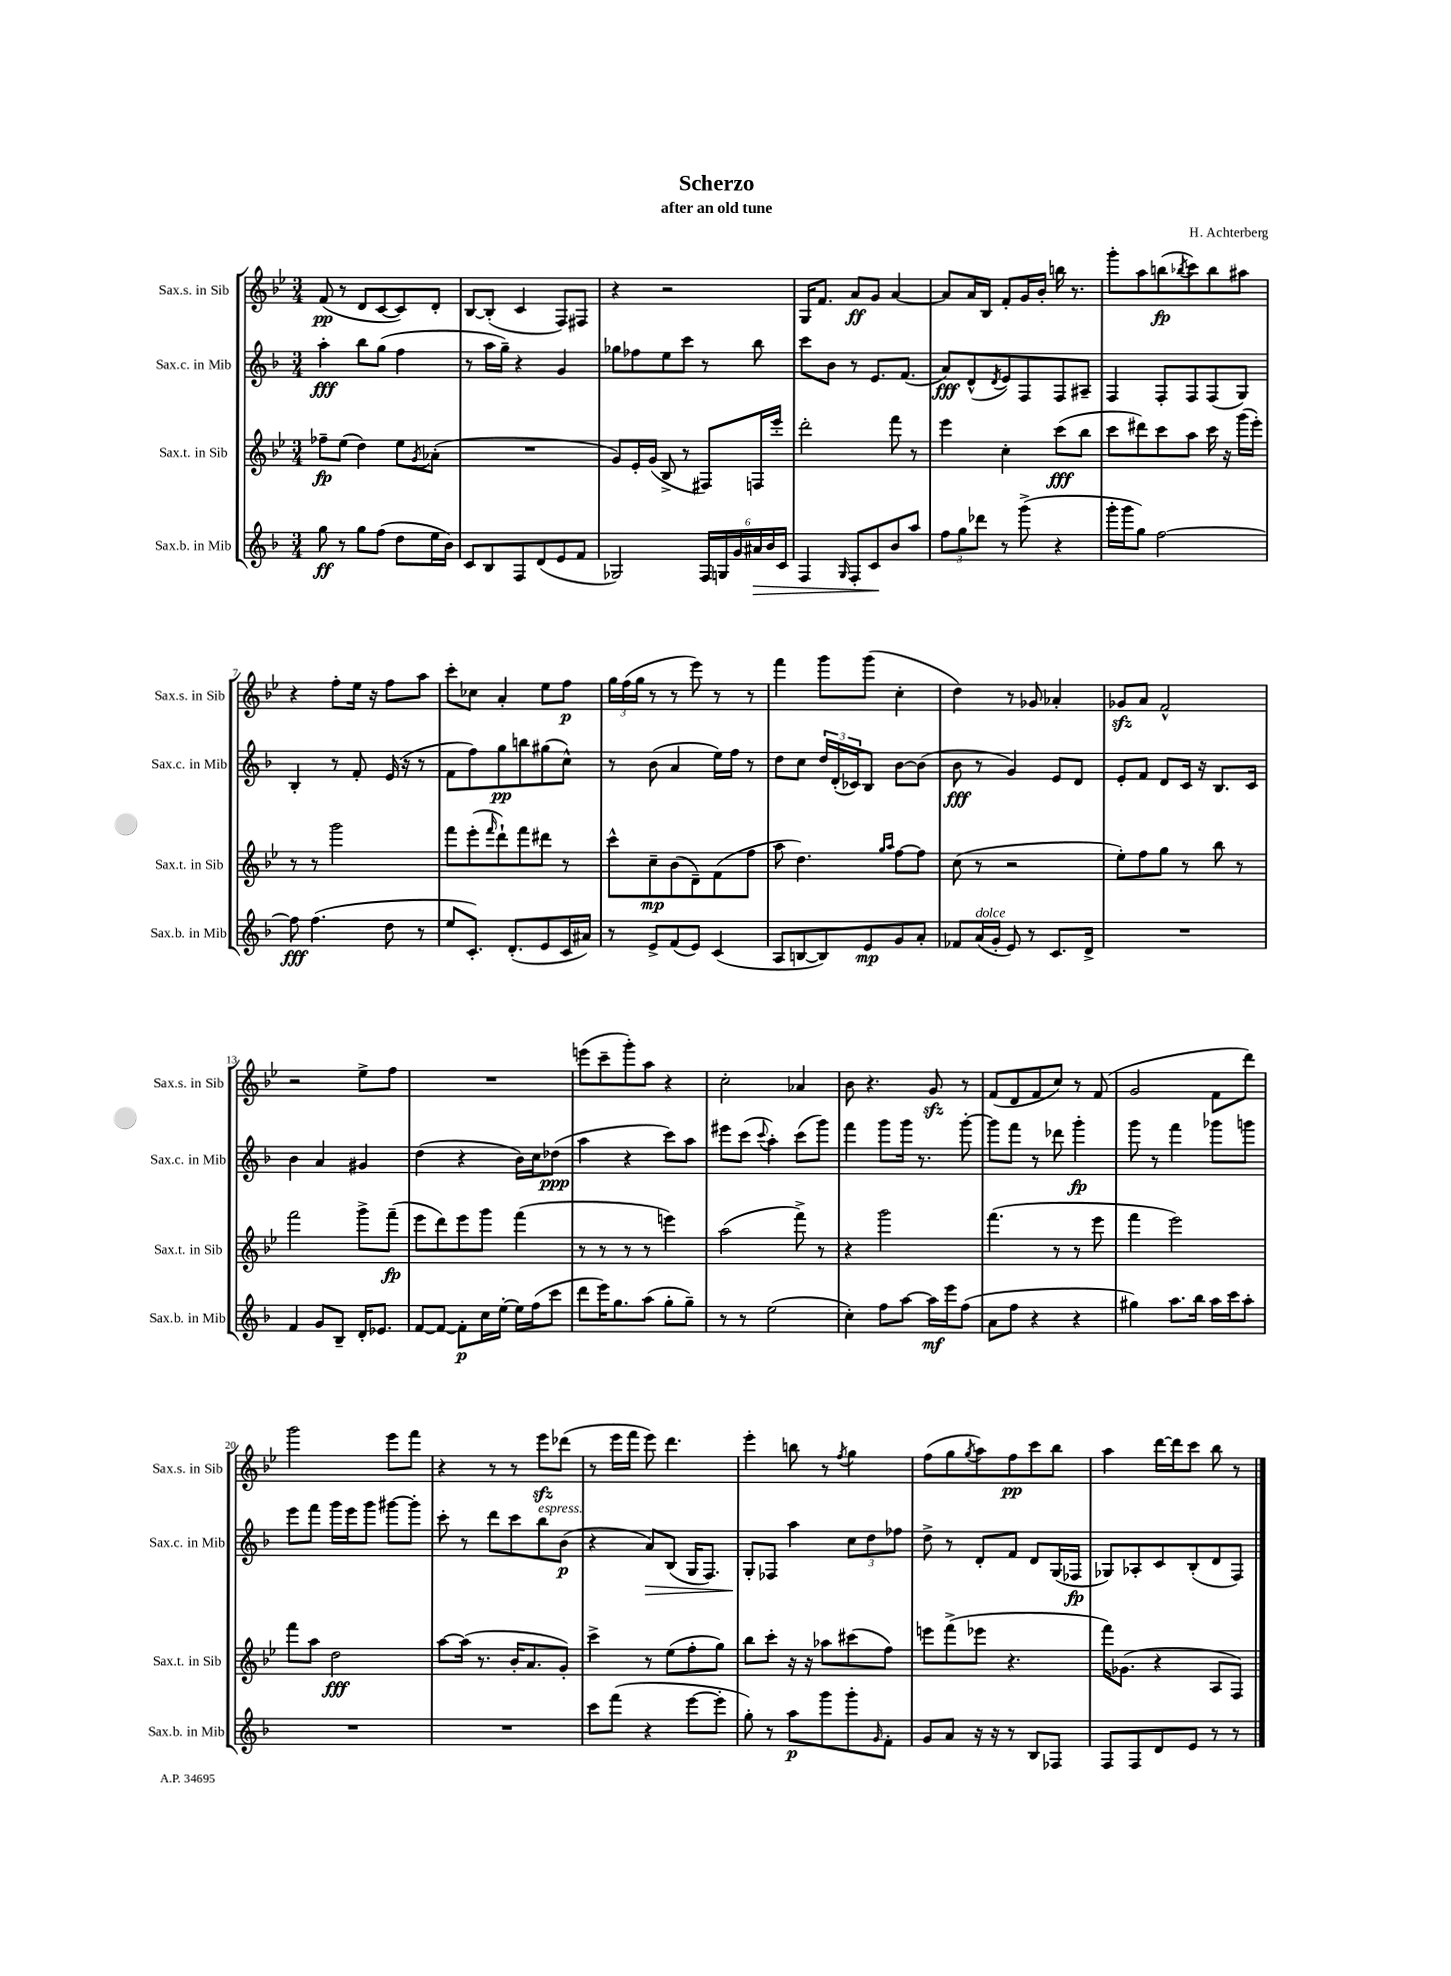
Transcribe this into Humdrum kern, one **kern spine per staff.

**kern	**kern	**kern	**kern
*staff4	*staff3	*staff2	*staff1
*clefG2	*clefG2	*clefG2	*clefG2
*k[b-]	*k[b-e-]	*k[b-]	*k[b-e-]
*M3/4	*M3/4	*M3/4	*M3/4
8gg	8ff-~	4aa'	(8f
8r	(8ee-	.	8r
8gg	4dd)	8bb-	8d
(8ff	.	(8gg	[8c
8dd	8ee-	4ff	8c])
.	8qg	.	.
16ee	(8a-'	.	8d'
16b-)	.	.	.
=	=	=	=
8c	2.r	8r	[8B-
8B-	.	16aa	(8B-']
.	.	16gg~)	.
8F	.	4r	4c
(8d	.	.	.
8e	.	4g	8F)
8f	.	.	8F#
=	=	=	=
2G-)	8g)	8gg-	4r
.	16e-'	8ff-	.
.	(16g	.	.
.	8B-^	8ee	2r
.	8r	8ccc	.
24F	8F#)	8r	.
24G	.	.	.
24g	.	.	.
24a#	16F	8bb-	.
24b-	.	.	.
.	16eee-'	.	.
24c	.	.	.
=	=	=	=
4F	2ddd'	8ccc	16G
.	.	.	8.f
.	.	8b-	.
16qqG	.	.	.
8F'	.	8r	8a
8c	.	8.e	8g
8b-	8fff	.	[4a
.	.	(8.f	.
8aa	8r	.	.
=	=	=	=
12ff	4eee-	8a)	8a]
12gg	.	.	.
.	.	(8d^^	16a
12ddd-	.	.	.
.	.	.	16B-
.	.	8qd	.
8r	4cc'	8e)	8f'
(8ggg^	.	8F	16g
.	.	.	16b-'
4r	(8ccc	8F	16bb
.	.	.	8.r
.	8bb-	8A#~	.
=	=	=	=
16ggg'	8ccc	4F	8ggg'
16ggg	.	.	.
8gg)	8ddd#)	.	8aa
[2ff	8ccc	8F'	(8bb
.	.	.	8qbb-
.	8aa	8F	8ccc)
.	16ccc	(8F	8bb-
.	16r	.	.
.	(16ggg	8G)	8aa#
.	16eee-')	.	.
=	=	=	=
8ff]	8r	4B-'	4r
(4.ff	8r	.	.
.	2ggg	8r	8ff'
.	.	8f'	16ee-
.	.	.	16r
8dd	.	(16e	8ff
.	.	16r	.
8r	.	8r	8aa
=	=	=	=
8ee	8fff	8f	8ccc'
8.c')	(8eee-'	8ff)	8cc-
.	16qqfff	.	.
.	8ddd`)	8gg	4a'
(8.d'	.	.	.
.	8fff	8bb	.
8e	8ddd#	(8gg#	8ee-
16c	8r	8cc^^)	8ff
16a#)	.	.	.
=	=	=	=
8r	8ccc^^	8r	24gg
.	.	.	(24ff
.	.	.	24gg
8e^	8cc~	(8b-	8r
(8f	(8b-	4a	8r
8e)	8d~)	.	8eee-)
(4c	(8f	16ee)	8r
.	.	16ff	.
.	8ff	8r	8r
=	=	=	=
8A	8aa	8dd	4fff
[8B	4.dd)	8cc	.
8B])	.	24dd	8ggg
.	.	(24d'	.
.	.	24c-)	.
8e	.	8B-	(8ggg
.	16qqgg	.	.
.	16qqaa	.	.
8g	[8ff	[8b-	4cc'
8a'	8ff]	(8b-]	.
=	=	=	=
8f-	(8cc	8b-	4dd)
(16a	8r	8r	.
16g'	.	.	.
8e)	2r	4g)	8r
8r	.	.	8g-
8.c	.	8e	4a-'
.	.	8d	.
16d^	.	.	.
=	=	=	=
2.r	8ee-')	8e'	8g-
.	8ff	8f	8a
.	8gg	8d	2f^^
.	8r	16c	.
.	.	16r	.
.	8bb-	8.B-	.
.	8r	.	.
.	.	16c	.
=	=	=	=
4f	2fff	4b-	2r
8g	.	4a	.
8B-~	.	.	.
16d'	8ggg^	4g#	8ee-^
8.e-	.	.	.
.	(8fff~	.	8ff
=	=	=	=
[8f	8eee-	(4dd	2.r
8f_	8ddd)	.	.
8f']	8eee-	4r	.
16cc	8ggg	.	.
[16ee'	.	.	.
16ee]	(4fff	16b-)	.
(16ff	.	16cc	.
8ccc	.	(8dd-	.
=	=	=	=
8ddd	8r	4aa	(8eee
16eee)	8r	.	8ccc~
8.gg	.	.	.
.	8r	4r	8ggg')
(8aa	8r	.	8aa
8gg'	4eee)	8ccc)	4r
8gg~)	.	8aa	.
=	=	=	=
8r	(2aa	8eee#	2cc'
8r	.	(8ccc	.
.	.	8qqccc	.
(2ee	.	4aa')	.
.	8fff^)	(8ccc	4a-
.	8r	8ggg)	.
=	=	=	=
4cc')	4r	4fff	8b-
.	.	.	4.r
8ff	2ggg	8ggg	.
[8aa	.	16ggg	.
.	.	8.r	.
16aa]	.	.	8g
16eee	.	.	.
(8ff	.	[8ggg'	8r
=	=	=	=
8a	(4.fff	8ggg]	(8f
8ff	.	8fff	8d
4r	.	8r	8f
.	8r	8ddd-	8cc)
4r	8r	4ggg'	8r
.	8eee-	.	(8f
=	=	=	=
4gg#)	4fff	8ggg	2g
.	.	8r	.
8.aa	2eee-)	4fff	.
16bb-	.	.	.
16aa	.	8ggg-	8f
16ccc	.	.	.
8aa'	.	8ggg	8ddd)
=	=	=	=
2.r	8fff	8eee	2ggg
.	8aa	8fff	.
.	2dd	16ggg	.
.	.	16eee	.
.	.	8ggg	.
.	.	[8ggg#	8eee-
.	.	8ggg#']	8fff
=	=	=	=
2.r	[8aa	8ccc'	4r
.	(16aa]	8r	.
.	8.r	.	.
.	.	8ddd	8r
.	16b-'	8ccc	8r
.	8.a	.	.
.	.	8bb-	8eee-
.	8g')	(8b-	(8ddd-
=	=	=	=
8ccc	4ccc^	4r	8r
(8fff	.	.	16eee-
.	.	.	16fff
4r	8r	8a)	8eee-)
.	(8ee-	(8B-	4.ddd
[8eee	8ff'	16G	.
.	.	8.F)	.
8eee']	8gg)	.	.
=	=	=	=
8gg')	8bb-	8G'	4eee-'
8r	8ccc'	8F-	.
8aa	16r	4aa	8bb
.	16r	.	.
8ggg	8aa-	.	8r
.	.	.	8qff
8ggg'	(8ccc#	12cc	4gg
.	.	12dd	.
16qqg	.	.	.
8f'	8ff)	.	.
.	.	12ff-	.
=	=	=	=
8g	8eee	8dd^	(8ff
8a	(8fff^	8r	8gg
.	.	.	8qgg
16r	8eee-	8d'	8aa)
16r	.	.	.
8r	4.r	8f	8ff
8B-	.	8d	8ccc
8F-	.	(16G	8bb-
.	.	16F-	.
=	=	=	=
8F	16fff)	8G-)	4aa
.	(8.g-	.	.
8F	.	8A-'	.
8d	4r	8c	[16ddd
.	.	.	16ddd]
8e	.	(8B-'	8ccc
8r	8A	8d	8bb-
8r	8F)	8F)	8r
==	==	==	==
*-	*-	*-	*-
